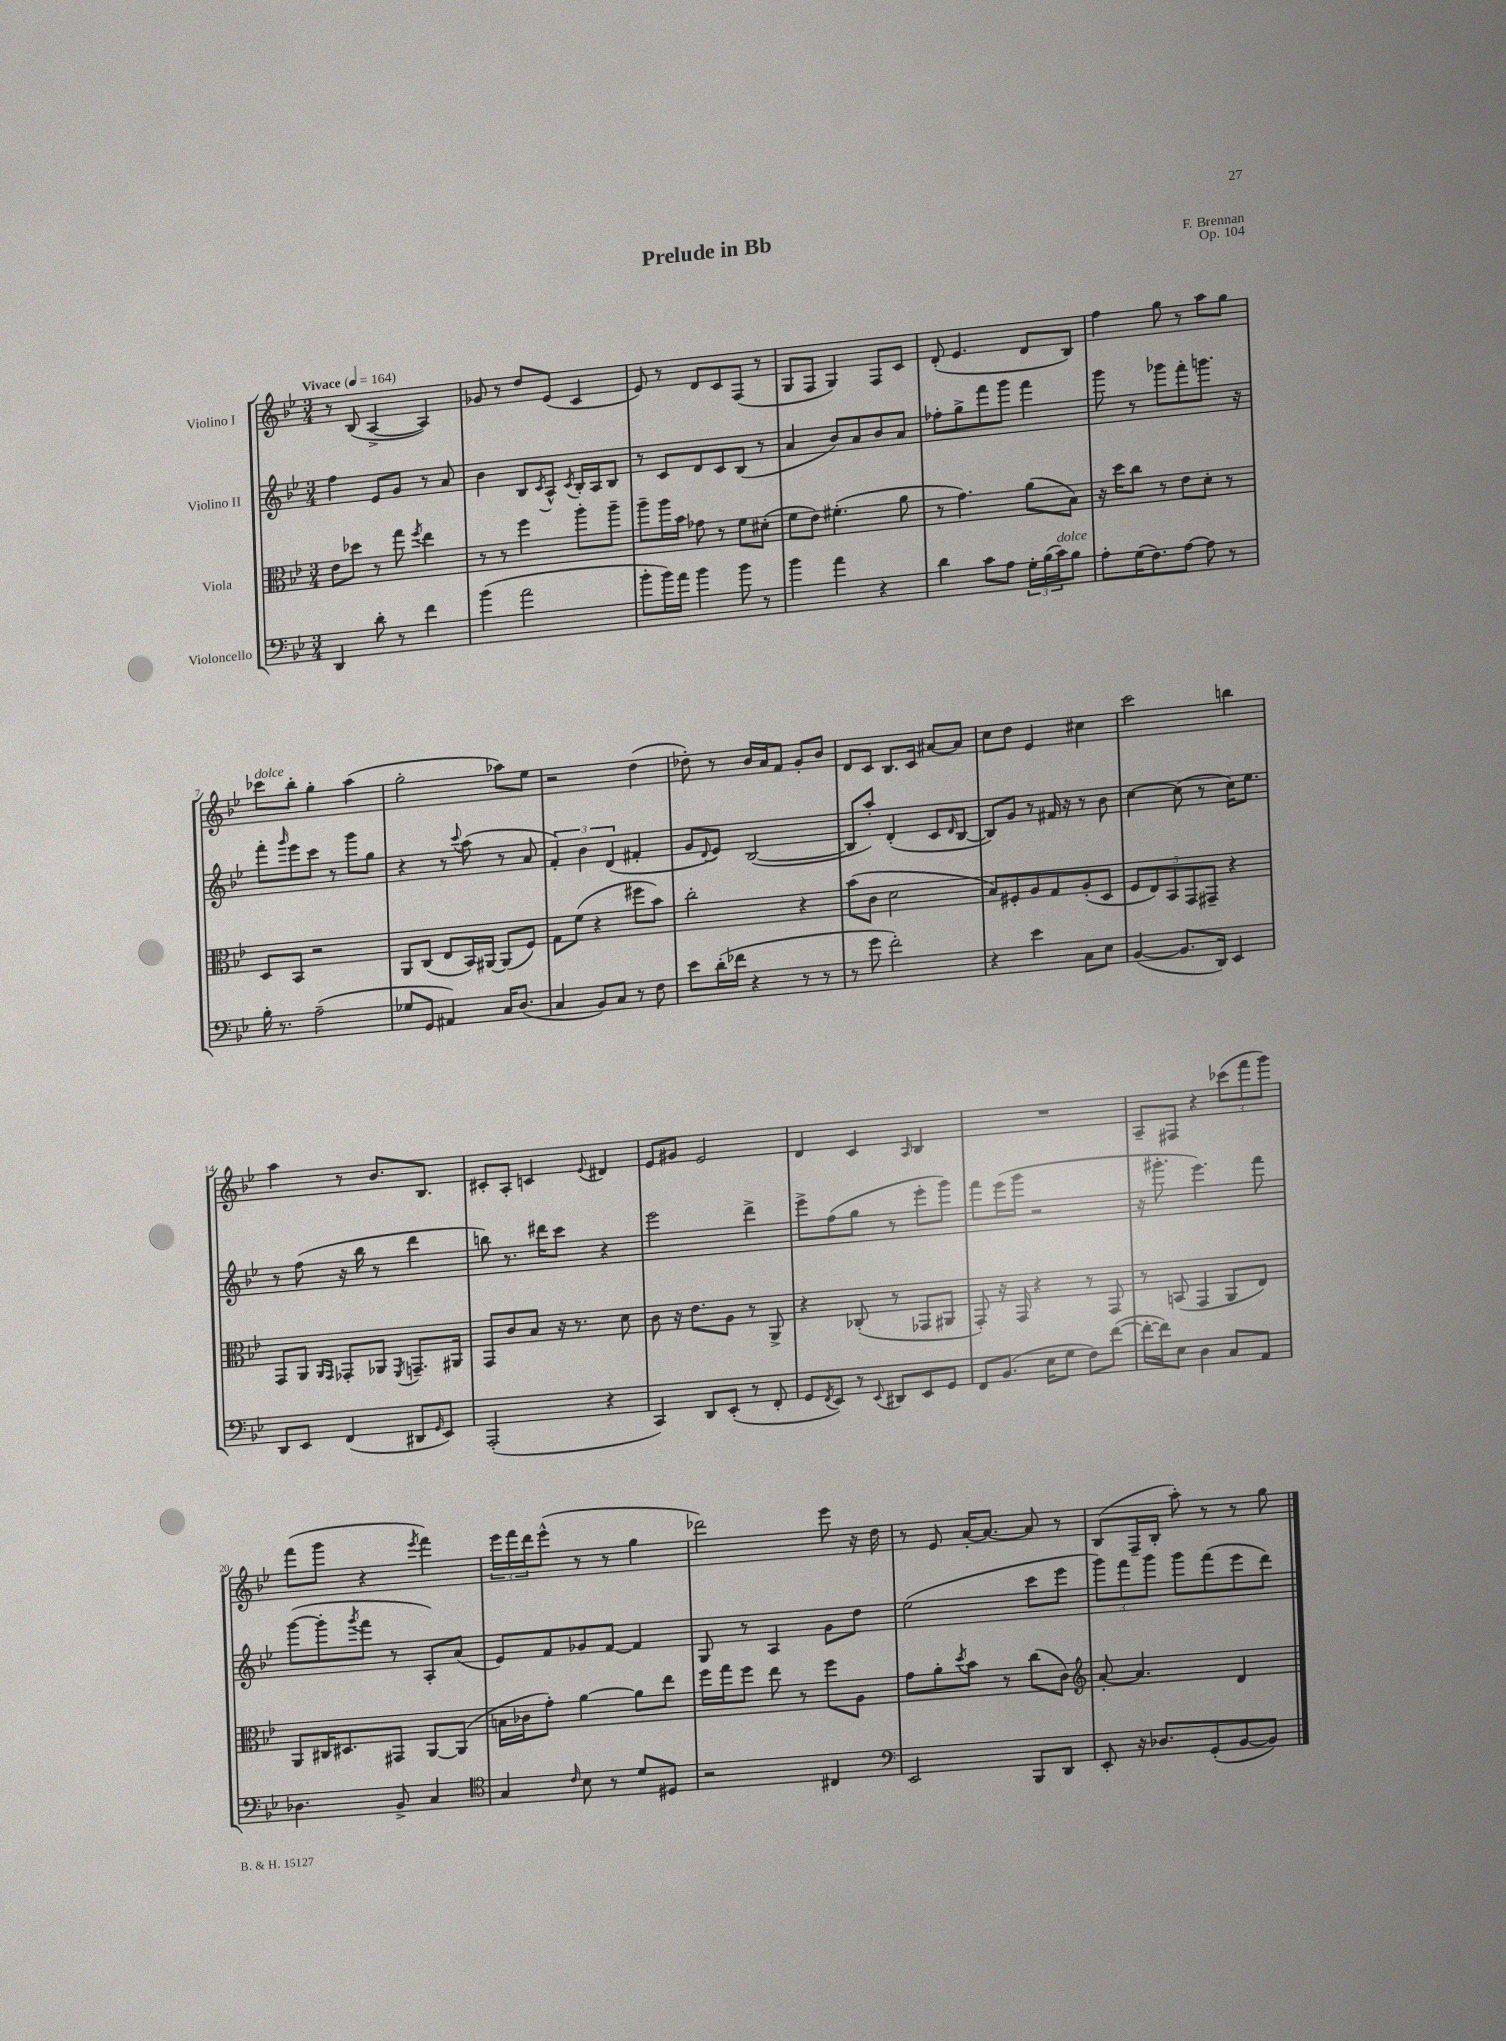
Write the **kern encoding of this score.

**kern	**kern	**kern	**kern
*staff4	*staff3	*staff2	*staff1
*clefF4	*clefC3	*clefG2	*clefG2
*k[b-e-]	*k[b-e-]	*k[b-e-]	*k[b-e-]
*M3/4	*M3/4	*M3/4	*M3/4
*MM164	*MM164	*MM164	*MM164
4DD/	8e-\L	4ff\	8r
.	8dd-\J	.	(8B-/
8d'\	8r	8e-/L	[4A^/
8r	8gg\	8g/J	.
.	8qff/	.	.
4f\	4ee-\	8r	4A/])
.	.	8a/	.
=	=	=	=
(4b-\	8r	4b-\	8g-/
.	8r	.	8r
2a\	4ff\	8B-/L	8dd/L
.	.	8qc/	.
.	.	8A^^/J	(8e-/J
.	.	8qc/	.
.	8aa'\L	16B-'/LL	4c/
.	.	16A/J	.
.	8aa~\J	8B-/J	.
=	=	=	=
8b-'\L	8aa~\L	8r	8e-/)
16b-\L)	16aa\L	8c/L	8r
16a\JJ	16b-\JJ	.	.
4b-\	8g-\	8d/	8d/L
.	8r	8c/	8c/
8b-\	8f\L	(8B-/J	(8F/J
8r	(8d#'\J	8r	8r
=	=	=	=
4b-\	8f\L	4a/	8G/L
.	8e-\J)	.	8F/J
4a\	(4.f#'\	8b-/L)	4G/)
.	.	8a/	.
4r	.	8b-/	8F/L
.	8a\	8a/J	8c/J
=	=	=	=
4d\	8r	8ff-'\L	(8d'/
.	4.g\)	8gg^\	4.e-/
8c\L	.	8fff\	.
8A\J	.	8ggg\J	.
24G'\LL	(8a\L	4fff\	8d/L
(24B-\	.	.	.
24c\J)	.	.	.
8B-\J	8B-\J)	.	8B-/J)
=	=	=	=
8A'\L	16r	8ggg\	4ff\
.	16dd\LK	.	.
(16G\K	8cc\J	8r	.
8.F\)	.	.	.
.	8r	8ggg-\L	8gg\
[8A\J	8e-\L	8fff'\	8r
8A\]	8d'\J	8.ggg\J	8aa\L
8r	8r	.	8gg\J
.	.	16r	.
=	=	=	=
16B-'\	8D/L	8fff'\L	8ccc-\L
8.r	.	.	.
.	.	16qqggg/	.
.	8BB-/J	8eee-\	8bb-'\J
(2A~\	2r	8ccc\J	4gg'\
.	.	8r	.
.	.	8ggg\L	(4aa\
.	.	8gg\J	.
=	=	=	=
8G-/L	8AA/L	4r	2gg'\
8GG/J	(8C/J	.	.
4AA#/)	8E-/L	8r	.
.	.	8qqccc/	.
.	16BB-/L)	(8aa\	.
.	[16AA#/JJ	.	.
16C/LK	(8AA#/]L	8r	8aa-\L)
(8.D/J	.	.	.
.	8F/J)	8a/	8ee-\J
=	=	=	=
4C/	8G\L	6f'/)	2r
.	(8f\J	.	.
.	.	6b-\	.
8BB-/L)	4r	.	.
.	.	(6d/	.
8C/J	.	.	.
8r	8ff#\L	4f#'/	(4dd\
8F\	8b-\J)	.	.
=	=	=	=
8e-\L	2cc'\	8g/L	8dd-'\)
.	.	8qqd/	.
(16d'\L	.	8e-/J)	8r
16f-\JJ	.	.	.
4r	.	([2B-/	16b-/LL
.	.	.	16a/J
.	.	.	8f/J
8r	4r	.	8g'/L
8r	.	.	8b-/J
=	=	=	=
8r	(8b-\L	8B-/]L	8d/L
8g\	8c\J	8aa'/J)	8c/J
2f'\)	2d\	(4d'/	8.B-/L
.	.	.	16c/Jk
.	.	8c/L	[8a#/L
.	.	16qqd/	.
.	.	[8B-/J	8a#/]J
=	=	=	=
4r	8B-/L)	8B-/]L)	8cc\L
.	8F#'/	8g/J	8dd\J
4e-\	8A/	8r	4e-/
.	8G/	16f#/	.
.	.	16r	.
8C\L	(8A'/	8r	4cc#\
8E-\J	8D/J	8b-\	.
=	=	=	=
([4BB-/	10F/L	[4cc\	2ccc\
.	10E-/)	.	.
.	10BB-/	.	.
8.BB-/]L	.	(8cc\]	.
.	10GG/	.	.
.	.	8r	.
.	10GG#~/J	.	.
16DD/Jk)	.	.	.
4EE-/	4r	16cc\LK)	4bb\
.	.	8.ee-\J	.
=	=	=	=
8DD/L	8GG/L	8r	4aa\
8EE-/J	8AA/J	(8ff\	.
.	16qqAA/LL	.	.
.	16qqGG/JJ	.	.
(4FF/	8GG-'/L	16r	8r
.	.	16bb-\	.
.	8AA-/J	8r	8.b-/L
.	8qFF/	.	.
8DD#/L	8.GG~/L	4ddd\	.
.	.	.	8.B-/J
16qqGG/	.	.	.
8EE-/J)	.	.	.
.	16AA#/Jk	.	.
=	=	=	=
(2AAA'/	8GG/L	8bb\)	8c#'/L
.	8c/	8.r	8A'/J
.	8B-/J	.	4c/
.	.	16ddd#\LK	.
.	16r	8ccc\J	.
.	8.r	.	.
.	.	.	8qqe-/
4r	.	4r	4d#/
.	8d\	.	.
=	=	=	=
4CC/)	8c\	2eee-\	8e-/L
.	16r	.	8g#/J
.	8.e-\L	.	.
8DD/L	.	.	2e-/
(8EE-'/J	8A\J	.	.
8r	8r	4ddd^\	.
8FF'/	8AA^/	.	.
=	=	=	=
8GG/L	4r	8eee-^\L	4d/
8qFF/	.	.	.
8EE-/J)	.	(8ff\	.
8r	(8C-'/	8gg\J	4c/
8qqEE-/	.	.	.
8DD#/L	8r	8r	.
.	.	.	16qqA/
8EE-/	8GG-/L	8eee-'\L	4B-/
8GG/J	8AA#/J	8ggg\J)	.
=	=	=	=
8FF/L	8GG'/)	8fff\L	2.r
(8.BB-/J	16r	(16eee-\L	.
.	16GG/	16ggg\JJ	.
.	4r	2r	.
16E-\LK	.	.	.
8G\J	.	.	.
8F\L)	8r	.	.
([8f\J	8GG/	.	.
=	=	=	=
16f'\_LL	8r	16r	8A~/L
16f\]J)	.	8.ggg#'\	.
8E-\J	(8BB/	.	8F#/J
4D\	4GG/	4.eee-\)	4r
8C/L	8AA/L	.	(12ccc-\L
.	.	.	12fff\
8AA/J	8E-/J)	8fff\	.
.	.	.	12ggg\J)
=	=	=	=
4.D-\	8AA/L	([8ggg\L	(8fff\L
.	16C#/K	8ggg'\]	8ggg\J
.	8.D#/	.	.
.	.	8qggg/	.
.	.	8fff\J	4r
8BB-^/	8GG#/J	8r	.
.	.	.	8qeee-/
4C/	[8AA/L	8A'/L)	4fff\)
.	(8AA/]J	(8a/J	.
=	=	=	=
*clefC4	*	*	*
4G/	16B\LL	8e-/L)	24eee-\LL
.	.	.	24fff\
.	16c-\J	.	.
.	.	.	24ddd\J
.	8g'\J)	8f/	(8eee-^^\J
16qqc/	.	.	.
8B-\	[4a\	8g-/	8r
8r	.	[8f/J	8r
8d/L	8a\]L	4f/]	4gg\
8D#/J	8ee-\J	.	.
=	=	=	=
2r	16ff\LL	8G/	2ddd-\)
.	16gg\J	.	.
.	8ff\J	8r	.
.	8ee-\	4A/	.
.	8r	.	.
4C#/	8ff\L	8g\L	8eee-\
.	8A\J	8dd\J	16r
.	.	.	16dd\
=	=	=	=
*clefF4	*	*	*
2EE-/	8g\L	(2ee-\	8r
.	8a'\	.	8e-/
.	8qdd/	.	.
.	8b-\J	.	[16a'/LK
.	.	.	8.a/_J
.	8r	.	.
8BBB-/L	(8cc\L	8ccc\L	8a/]
8DD/J	8c\J)	8eee-\J	8r
=	=	=	=
*	*clefG2	*	*
8EE-'/	[8a'/	12ggg\L)	(8B-/L
.	.	12fff\	.
16r	4.a/]	.	16F~/L
.	.	12ggg\J	.
8.D-/L	.	.	16B-'/JJ
.	.	8ggg\L	8aa'\)
(8GG'/	.	(8fff\	8r
[8BB-/	4d/	8eee-\	8r
8BB-/]J)	.	8ddd\J)	8gg\
==	==	==	==
*-	*-	*-	*-
